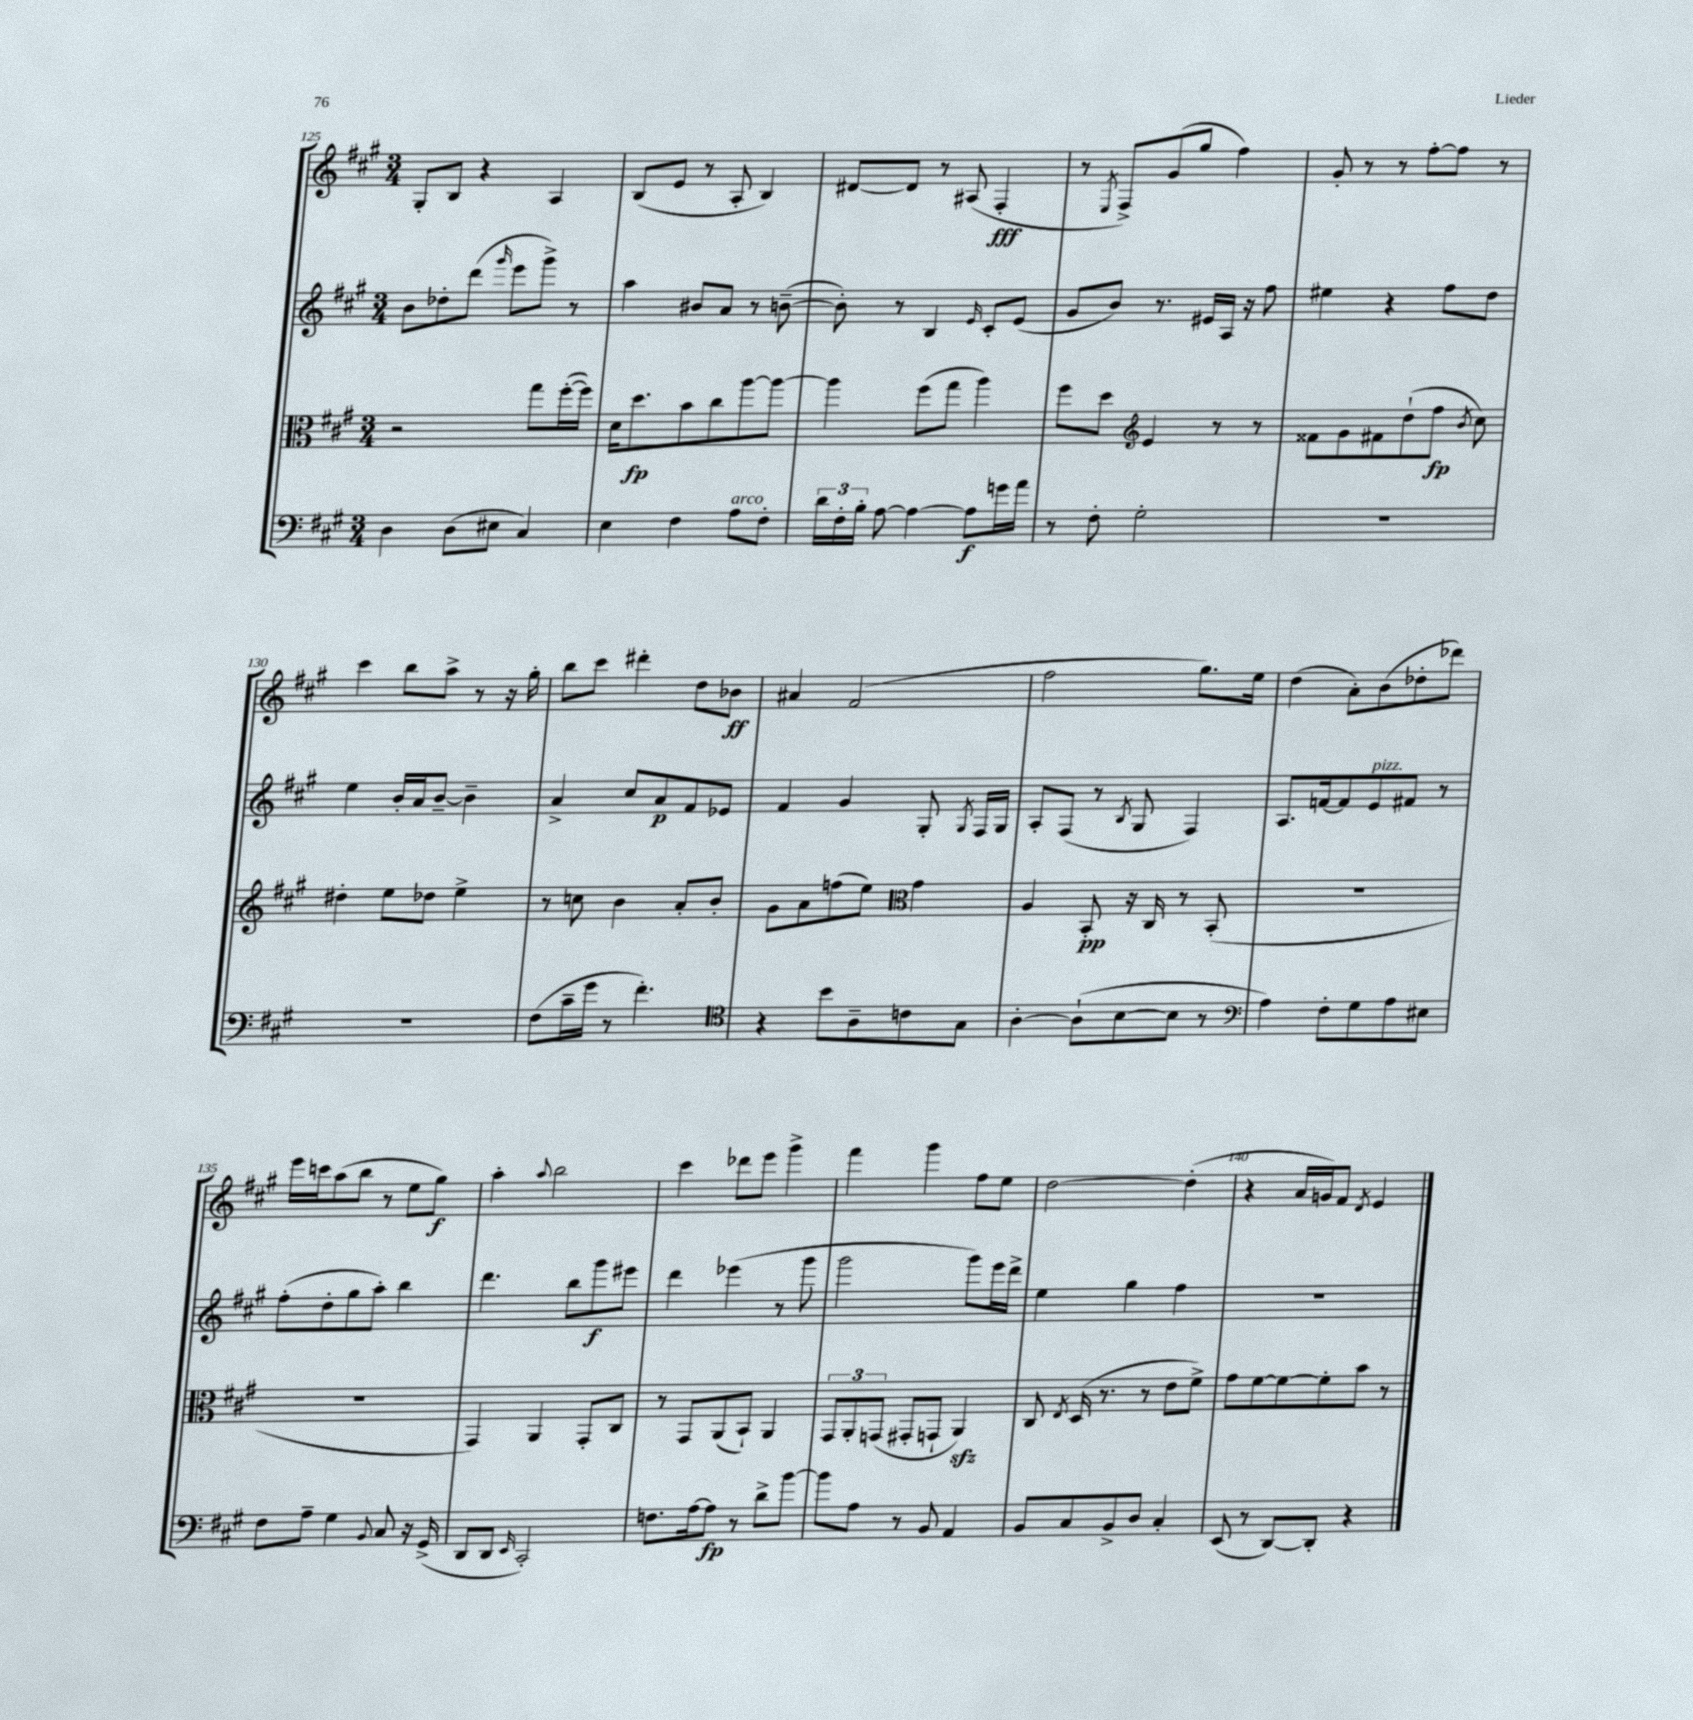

**kern	**kern	**kern	**kern
*staff4	*staff3	*staff2	*staff1
*clefF4	*clefC3	*clefG2	*clefG2
*k[f#c#g#]	*k[f#c#g#]	*k[f#c#g#]	*k[f#c#g#]
*M3/4	*M3/4	*M3/4	*M3/4
4D	2r	8b	8G#'
.	.	8dd-'	8B
(8D	.	(8ddd	4r
.	.	16qqggg#	.
8E#	.	8eee	.
4C#)	8gg#	8ggg#^)	4A
.	([16ff#'	8r	.
.	16ff#])	.	.
=	=	=	=
4E	16d	4aa	(8B
.	8.dd	.	.
.	.	.	8e
4F#	8b	8b#	8r
.	8cc#	8a	8A'
8A	[8aa	8r	4B)
8F#'	8aa_	([8b~	.
=	=	=	=
24d	4aa]	8b'])	[8d#
24F#'	.	.	.
24B'	.	.	.
[8A	.	8r	8d#]
4A_	(8ff#	4B	8r
.	8gg#	.	(8A#
.	.	16qqe	.
8A]	4aa)	8c#'	4F#'
16g	.	(8e	.
16a	.	.	.
=	=	=	=
8r	8ff#	8g#	8r
.	.	.	8qE
8F#'	8dd	8b)	8F#^)
*	*clefG2	*	*
2G#'	4e	8.r	(8g#
.	.	.	8gg#
.	.	16e#	.
.	8r	16A	4ff#)
.	.	16r	.
.	8r	8ff#	.
=	=	=	=
2.r	8f##	4ee#	8g#'
.	8g#	.	8r
.	8f#	4r	8r
.	(8dd`	.	[8ff#'
.	8ff#	8ff#	8ff#]
.	8qb	.	.
.	8cc#)	8dd	8r
=	=	=	=
2.r	4dd#'	4ee	4ccc#
.	8ee	16b'	8bb
.	.	16a	.
.	8dd-	[8b~	8aa^
.	4ee^	4b~]	8r
.	.	.	16r
.	.	.	16gg#'
=	=	=	=
(8F#	8r	4a^	8bb
16c#~	8cc	.	8ccc#
16g#	.	.	.
8r	4b	8cc#	4ddd#'
4.f#')	.	8a	.
.	8a'	8f#	8dd
.	8b'	8e-	8b-
=	=	=	=
*clefC4	*	*	*
4r	8g#	4f#	4a#
.	8a	.	.
8b	(8ff	4g#	(2f#
8A~	8ee)	.	.
*	*clefC3	*	*
8c	4g#	8G#'	.
.	.	8qG#	.
8G#	.	16F#	.
.	.	16G#	.
=	=	=	=
[4A'	4A	8A'	2ff#
.	.	(8F#	.
(8A`]	8BB'	8r	.
.	.	8qB	.
[8B	16r	8G#	.
.	16C#	.	.
8B]	8r	4F#)	8.gg#)
8r	(8BB'	.	.
.	.	.	16ee
=	=	=	=
*clefF4	*	*	*
4A)	2.r	8.A	(4dd
.	.	[16f	.
8F#'	.	8f]	8a')
8G#	.	8e	(8b
8A	.	8f#	8dd-'
8E#	.	8r	8ddd-)
=	=	=	=
8F#	2.r	(8ff#'	16eee
.	.	.	16ccc
8A~	.	8dd'	(8aa
4G#	.	8gg#	8bb
.	.	8aa')	8r
8qqBB	.	.	.
8C#	.	4bb	8ee
16r	.	.	8gg#)
(16GG#^	.	.	.
=	=	=	=
8DD	4GG#)	4.ddd	4aa'
8DD	.	.	.
16qqEE	.	.	8qqaa
2CC#')	4AA	.	2bb
.	.	8bb	.
.	8GG#'	8ggg#	.
.	8C#	8eee#	.
=	=	=	=
8.F	8r	4ddd	4ccc#
.	8GG#	.	.
[16A	.	.	.
8A]	(8AA	(4eee-	8ddd-
8r	8BB`)	.	8eee
8d^	4AA	8r	4ggg#^
[8b	.	8ggg#	.
=	=	=	=
8b]	12GG#	2ggg#	4fff#
.	12AA'	.	.
8A	.	.	.
.	(12GG	.	.
8r	8GG#'	.	4ggg#
8BB	8GG`	.	.
4AA	4AA)	8ggg#)	8ff#
.	.	16eee	8ee
.	.	16ddd^	.
=	=	=	=
8BB	8C#	4ee	[2dd
.	8qE	.	.
8C#	(16D	.	.
.	8.r	.	.
8BB^	.	4gg#	.
8D	8r	.	.
4C#'	8e	4ff#	(4dd']
.	8f#^)	.	.
=	=	=	=
(8EE	8g#	2.r	4r
8r	[8f#	.	.
[8DD)	8f#_	.	16a
.	.	.	16g)
8DD']	8f#']	.	8f#
.	.	.	8qd
4r	8b	.	4e
.	8r	.	.
==	==	==	==
*-	*-	*-	*-
